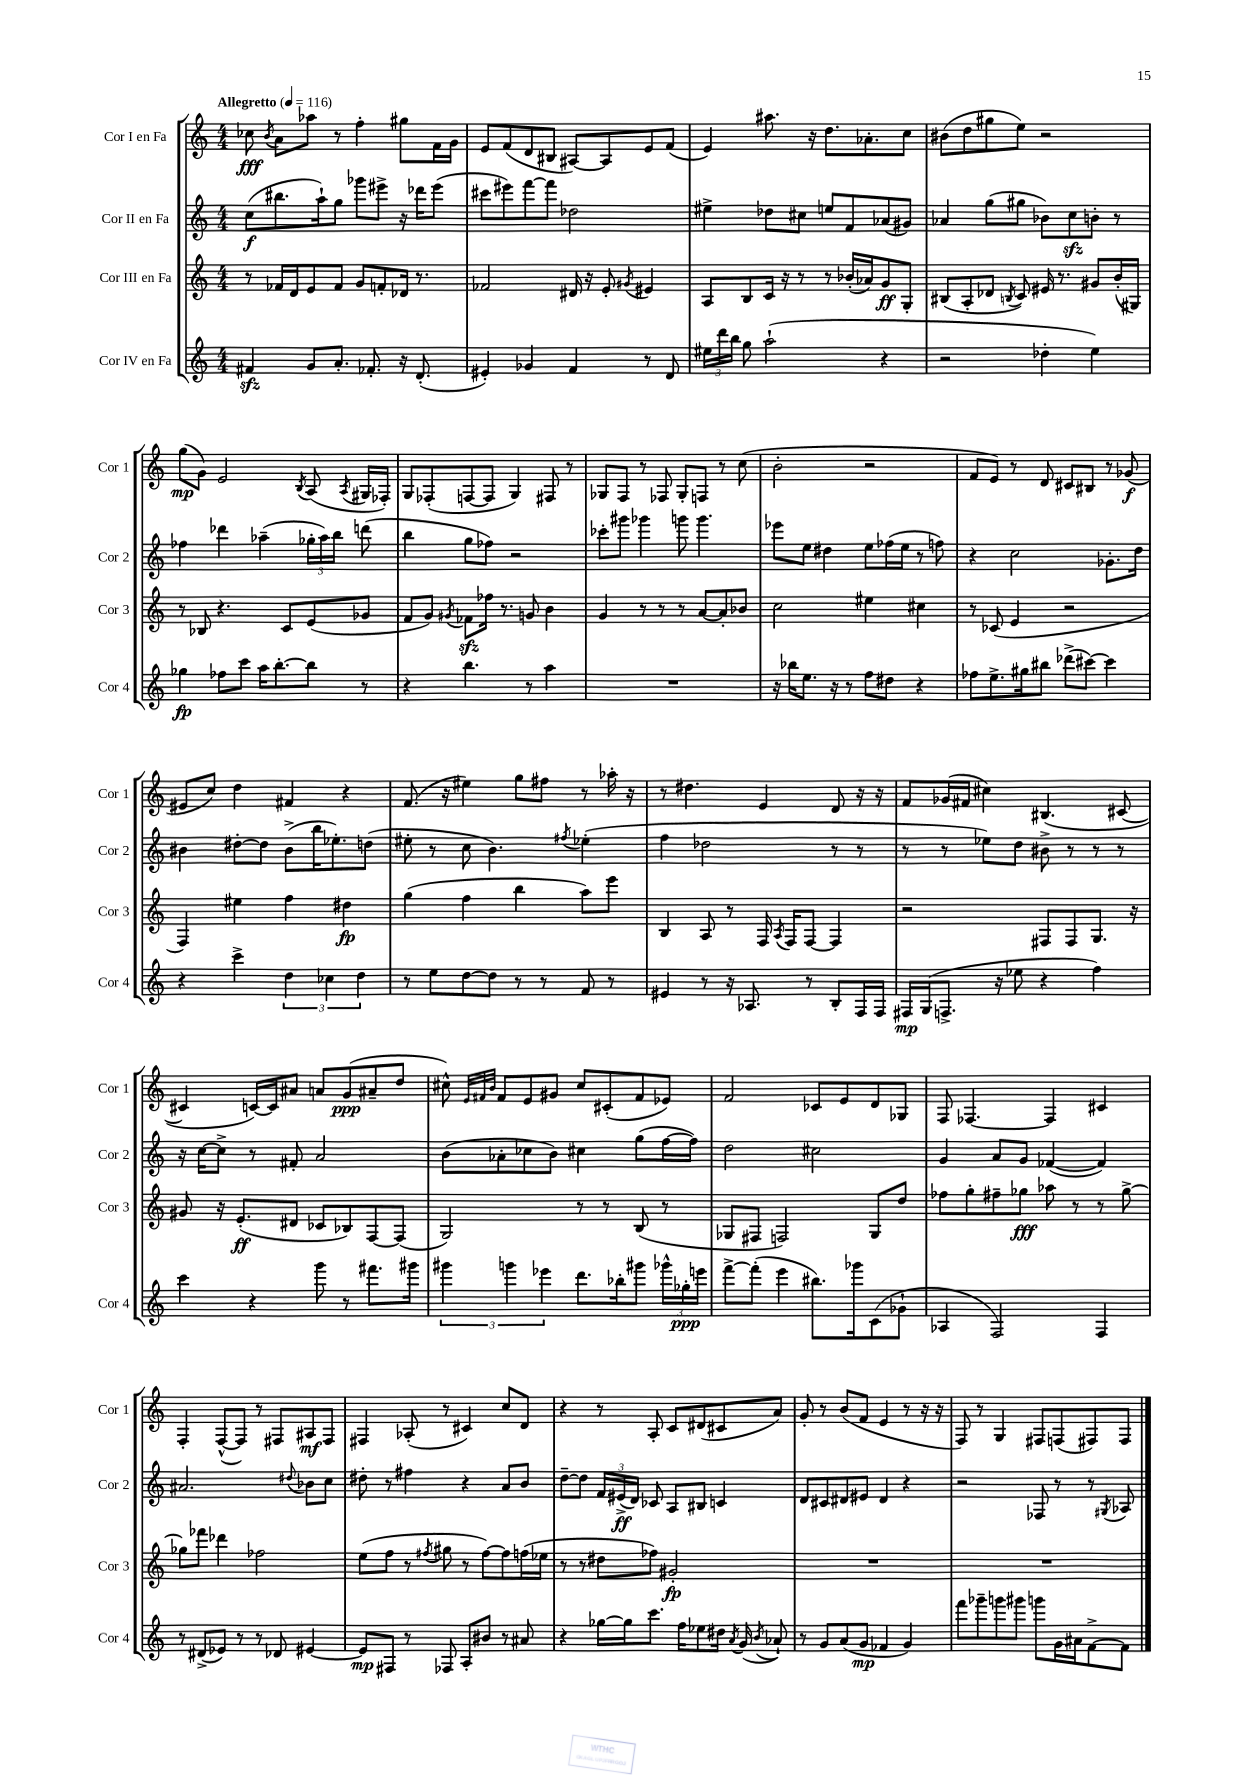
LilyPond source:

<<
\new StaffGroup <<
\new Staff = "s0" \with { instrumentName = "Cor I en Fa" shortInstrumentName = "Cor 1" } {
    \clef treble \key c \major \numericTimeSignature \time 4/4 \tempo "Allegretto" 4 = 116
    \autoBeamOff ces''8\fff \acciaccatura { b'8 } a'8[ aes''8] r8 f''4-. gis''8[ f'16 g'16] |
    e'8[ f'8( d'8 bis8] ais8[~) ais8 e'8 f'8]( |
    e'4) ais''8. r16 d''8.[ aes'8.-. c''8] |
    bis'8[( d''8 gis''8 e''8]) r2 |
    g''8[\mp( g'8]) e'2 \acciaccatura { b8 } a8( \acciaccatura { a8 } gis16[ fes16]-.) |
    g8[ fes8-.( f8~ f8] g4) fis8 r8 |
    ges8[ f8] r8 fes8 ges8[-. f8] r8 c''8( |
    b'2-. r2 |
    f'8[ e'8]) r8 d'8 cis'8[ bis8] r8 ges'8\f( |
    eis'8[ c''8]) d''4 fis'4 r4 |
    f'8.( r16 eis''4) g''8[ fis''8] r8 aes''16-. r16 |
    r8 dis''4. e'4 d'8 r16 r16 |
    f'8[ ges'16( fis'16] cis''4) bis4.( cis'8~ |
    cis'4 c'16[~) c'16 ais'8] a'8[ g'8\ppp( ais'8-- d''8] |
    cis''8-^) \grace { e'32[ fis'32 b'32] } fis'8[ e'8 gis'8] cis''8[ cis'8-.( fis'8 ees'8]) |
    f'2 ces'8[ e'8 d'8 ges8] |
    f8 fes4.~ fes4 cis'4 |
    f4-. f8[~-^( f8]) r8 fis8[ ais8\mf fis8] |
    fis4 aes8-.( r8 cis'4) c''8[ d'8] |
    r4 r8 a8-. c'8[ dis'8( cis'8 a'8]) |
    g'8-. r8 b'8[( f'8] e'4 r8 r16 r16 |
    f8) r8 g4 fis8[ f8( fis8) fis8] \bar "|." |
}
\new Staff = "s1" \with { instrumentName = "Cor II en Fa" shortInstrumentName = "Cor 2" } {
    \clef treble \key c \major \numericTimeSignature \time 4/4
    \autoBeamOff c''8[\f( bis''8. a''16-!) g''8] ges'''8[ eis'''8]-> r16 des'''16[ eis'''8]( |
    cis'''8[ eis'''8) f'''8~ f'''8] des''2 |
    eis''4-> des''8[ cis''8] e''8[ f'8 aes'8( gis'8]) |
    aes'4 g''8[( gis''8] bes'8[) c''8\sfz b'8]-. r8 |
    fes''4 des'''4 aes''4--( \tuplet 3/2 { ges''16[-. aes''16) b''16] } d'''8( |
    b''4 g''8[ fes''8]) r2 |
    ces'''8[-. gis'''8] ges'''4 g'''8 g'''4. |
    ees'''8[ e''8] dis''4 e''8[ fes''16( e''16] r8 f''8) |
    r4 c''2 ges'8.[-. d''16] |
    bis'4 dis''8[~-. dis''8] bis'8[->( b''16 ees''8.-.) d''8]( |
    eis''8-. r8 c''8 b'4.) \acciaccatura { fis''8 } ees''4-.( |
    f''4 des''2 r8 r8 |
    r8 r8 ees''8[) d''8] bis'8-> r8 r8 r8 |
    r16 c''16[~ c''8]-> r8 fis'8-. a'2 |
    b'8[( aes'8-. ces''8 b'8]) cis''4 g''8[( f''16~ f''16]) |
    d''2 cis''2 |
    g'4 a'8[ g'8] fes'4~( fes'4) |
    ais'2. \appoggiatura { dis''8 } bes'8[ c''8] |
    dis''8-. r8 fis''4 r4 a'8[ b'8] |
    d''8[~-- d''8] \tuplet 3/2 { f'16[ eis'16->\ff( d'16]) } ces'8 a8[ bis8] c'4 |
    d'8[ cis'8 dis'8 eis'8] dis'4 r4 |
    r2 fes8 r8 r8 \acciaccatura { gis8 } aes8 \bar "|." |
}
\new Staff = "s2" \with { instrumentName = "Cor III en Fa" shortInstrumentName = "Cor 3" } {
    \clef treble \key c \major \numericTimeSignature \time 4/4
    \autoBeamOff r8 fes'16[ d'16 e'8 fes'8] g'8[ f'8-. des'16] r8. |
    fes'2 dis'16 r16 e'8-. \acciaccatura { gis'8 } eis'4 |
    a8[ b8 c'16] r16 r8 r8 bes'16[-.( aes'16) g'8\ff g8]-. |
    bis8[( a8-. des'8] \acciaccatura { b8 } c'8) eis'16 r8. gis'8[ b'16-.( gis16]) |
    r8 bes8 r4. c'8[ e'8( ges'8] |
    f'8[ g'8]) \acciaccatura { gis'8 } fes'8[\sfz fes''16] r8. g'8 b'4 |
    g'4 r8 r8 r8 a'8[~ a'8-. bes'8] |
    c''2 eis''4 cis''4 |
    r8 ces'8( e'4 r2 |
    f4) eis''4 f''4 dis''4\fp |
    g''4( f''4 b''4 a''8[) e'''8] |
    b4 a8 r8 f16 \acciaccatura { a8 } f16[ f8]~ f4 |
    r2 fis8[ fis8 g8.] r16 |
    gis'8 r16 e'8.[-.\ff( dis'8] ces'8[ bes8) f8~ f8]( |
    g2) r8 r8 b8( r8 |
    ges8[ fis8] f2) ges8[ d''8] |
    fes''8[ g''8-. fis''8-- ges''8]\fff aes''8 r8 r8 ges''8~-> |
    ges''8[ fes'''8] des'''4 fes''2 |
    e''8[( f''8] r8 \acciaccatura { fis''8 } gis''8 r8 fis''8[~) fis''8 f''16( ees''16] |
    r8 r8 dis''8[ fes''8]) gis'2-.\fp |
    R1 |
    R1 \bar "|." |
}
\new Staff = "s3" \with { instrumentName = "Cor IV en Fa" shortInstrumentName = "Cor 4" } {
    \clef treble \key c \major \numericTimeSignature \time 4/4
    \autoBeamOff fis'4\sfz g'8[ a'8.]-. fes'8.-. r16 d'8.-.( |
    eis'4-.) ges'4 f'4 r8 d'8 |
    \tuplet 3/2 { eis''16[ d'''16 b''16] } g''8 a''2-!( r4 |
    r2 des''4-. e''4) |
    ges''4\fp fes''8[ c'''8] a''16[ b''8.~-. b''8] r8 |
    r4 b''4. r8 a''4 |
    R1 |
    r16 bes''16[ e''8.] r16 r8 f''8[ dis''8] r4 |
    fes''8[ e''8.-> gis''16 bis''8] des'''8[->( cis'''8]~) cis'''4 |
    r4 c'''4-> \tuplet 3/2 { d''4 ces''4 d''4 } |
    r8 e''8[ d''8~ d''8] r8 r8 f'8 r8 |
    eis'4 r8 r16 aes8. r8 b8[-. f16 f16] |
    fis16[\mp g16( f8.]-> r16 ees''8 r4 f''4) |
    c'''4 r4 g'''8 r8 fis'''8.[ gis'''16] |
    \tuplet 3/2 { gis'''4 g'''4 ees'''4 } d'''8.[ bes''16-. gis'''8] \tuplet 3/2 { ges'''16[-^ ges''16-.\ppp e'''16] } |
    f'''8[~-> f'''8]-.( e'''4 bis''8.[) ges'''16 c'8( ges'8]-! |
    aes4 f2) f4 |
    r8 dis'8[->( ees'8]) r8 r8 des'8 eis'4~ |
    eis'8[\mp fis8] r8 fes8 a8[-. bis'8] r8 ais'8 |
    r4 ges''16[~ ges''16 c'''8.] f''16[ ees''8 dis''16] \acciaccatura { a'8 } g'16( \acciaccatura { b'8 } aes'8-!) |
    r8 g'8[ a'8( g'8]\mp fes'4 g'4) |
    f'''8[ ges'''8-- g'''8 gis'''8] g'''8[ g'16 ais'16 f'8~-> f'8] \bar "|." |
}
>>
>>
\layout { \context { \Score \remove "Bar_number_engraver" } }
